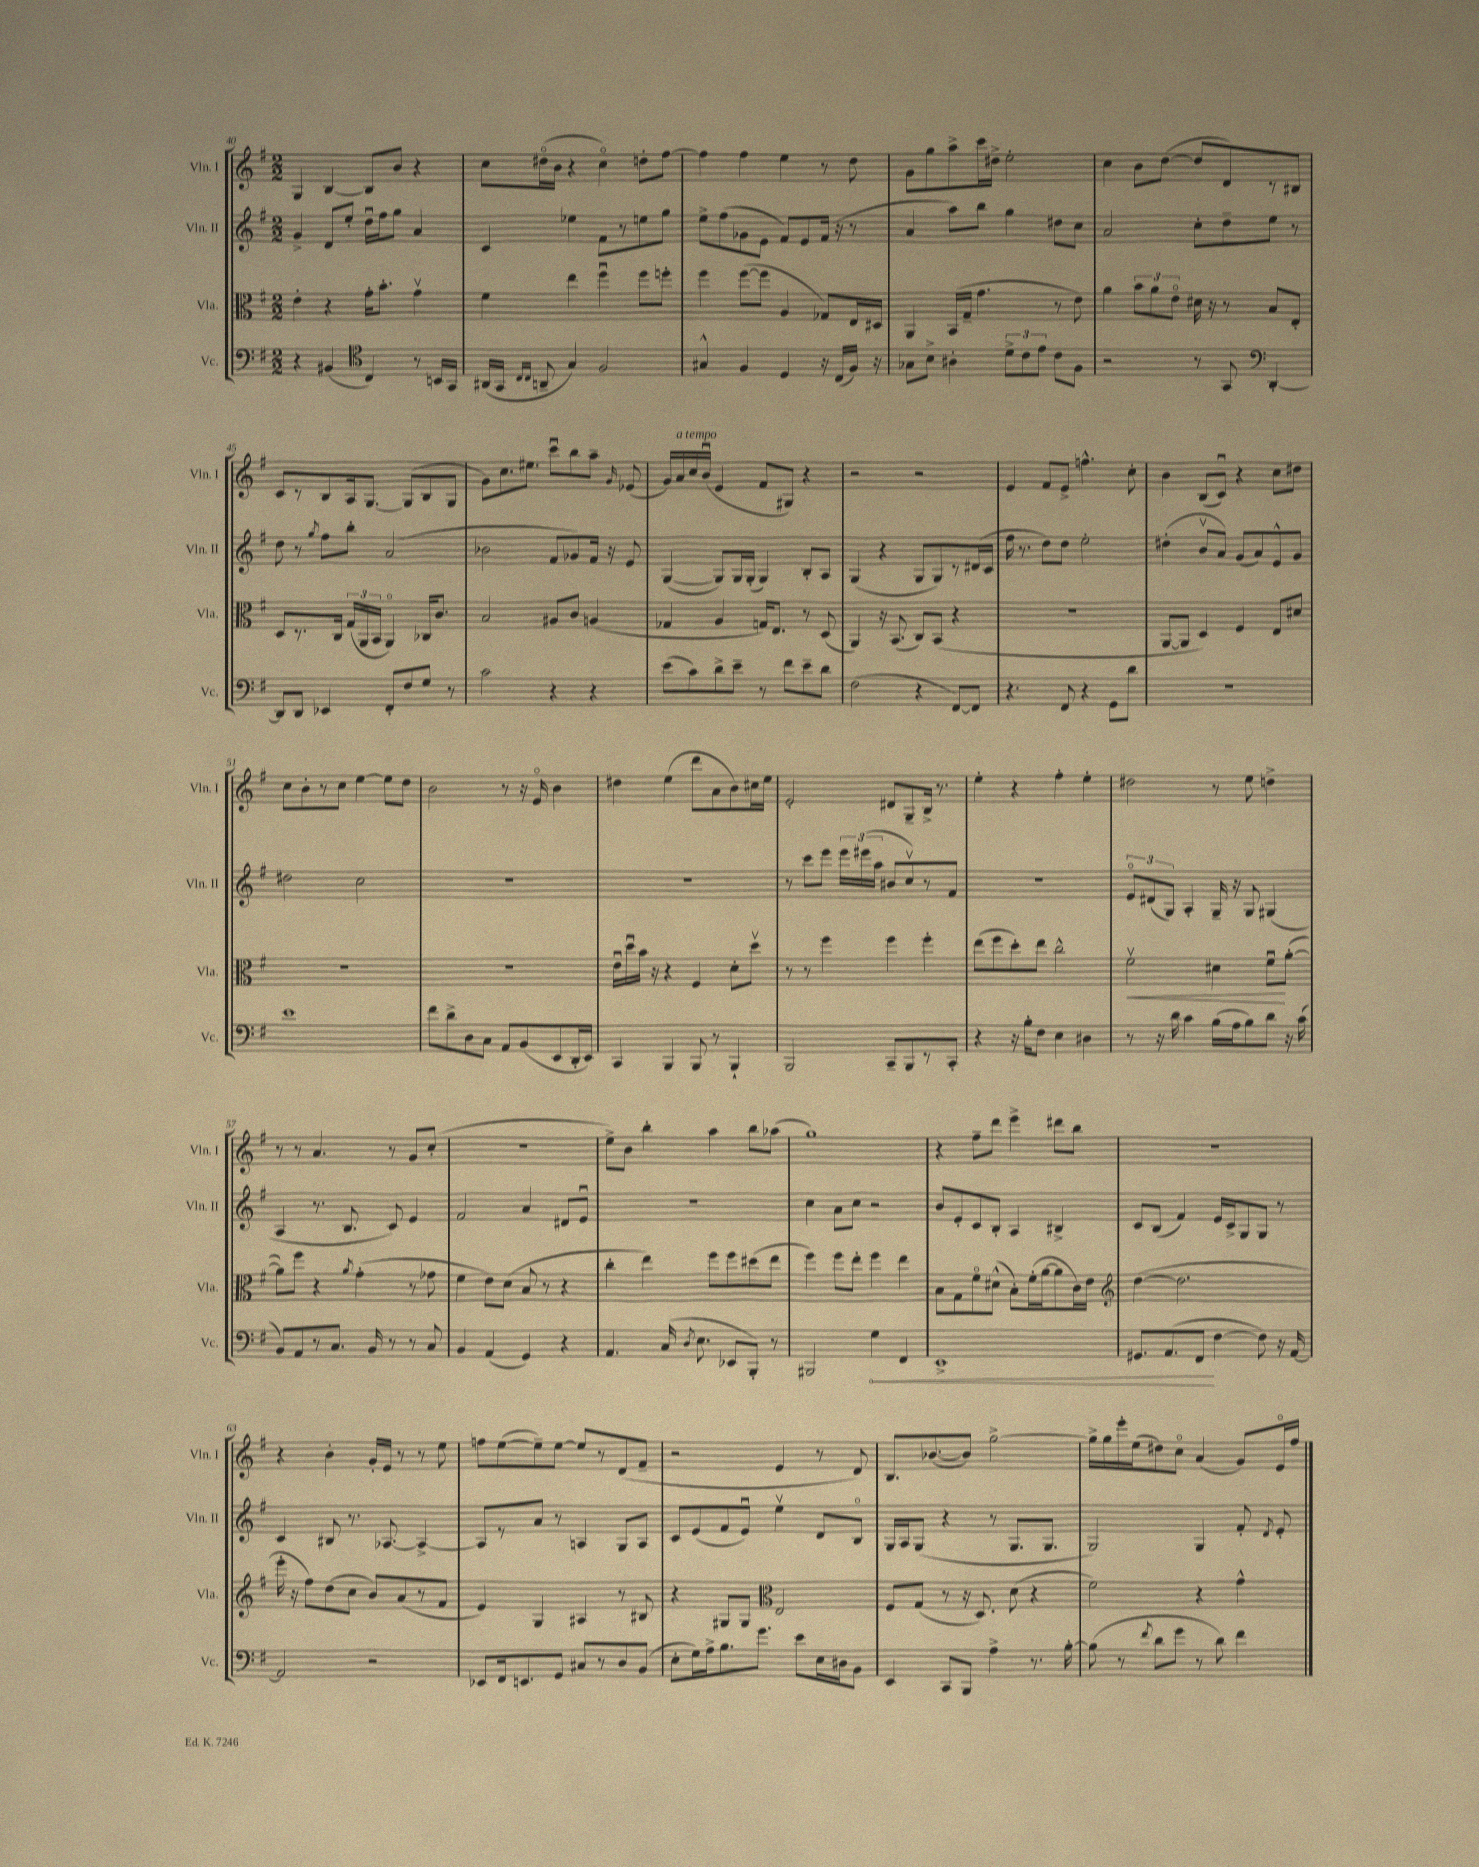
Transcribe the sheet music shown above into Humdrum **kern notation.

**kern	**kern	**kern	**kern
*staff4	*staff3	*staff2	*staff1
*clefF4	*clefC3	*clefG2	*clefG2
*k[f#]	*k[f#]	*k[f#]	*k[f#]
*M2/2	*M2/2	*M2/2	*M2/2
4r	4e'	4g^	4G
(4BB#	4r	8d	[4B
.	.	8ee'	.
*clefC4	*	*	*
4C)	16g'	16ddu	8B]
.	8.b'	16ff#	.
.	.	8gg	8b
8r	4gv	4a	4r
16BB	.	.	.
16GG	.	.	.
=	=	=	=
(16AA#	4f#	4c	8cc
16GG	.	.	.
16qqC	.	.	.
16qqC	.	.	.
8AA~	.	.	(16dd#o
.	.	.	16b
4G)	4ee	4ee-	4r
2F#	4ff#u	8f#	4cco)
.	.	8r	.
.	8ff#	8ee	8dd'
.	8ff'	8gg	[8ff#
=	=	=	=
4G#^^	4ff#	8ee^	4ff#]
.	.	(8ff#	.
4F#	([8ff#	8g-	4ff#
.	8ff#]	8e	.
4D	4A	8f#)	4ee
.	.	8e	.
16r	8G-)	(16f#	8r
(16C	.	16r	.
16F#)	16E	8r	8dd
16r	16D#	.	.
=	=	=	=
8G-	4AA	4a	8g
8B^	.	.	8gg
4A#'	(16BB	8aa)	8aa^
.	16G~	.	.
.	4.g	8bb	16ccc
.	.	.	16dd#^
12d^	.	4gg	2ee'
12c	.	.	.
12e	.	.	.
8c	8r	8dd#	.
8F#	8e)	8cc	.
=	=	=	=
2r	4a	2a	4cc
.	12b	.	8b
.	12a	.	.
.	.	.	([8dd
.	12eo	.	.
8r	16d#	8cc'	8dd]
.	16r	.	.
8GG	8r	8dd~	8d)
*clefF4	*	*	*
[4DD'	8B	8ee	8r
.	8E'	8r	8B#
=	=	=	=
8DD]	8D	8dd	8c
8DD	8.r	8r	8r
.	.	8qgg	.
4EE-	.	8ff#	8B
.	16C	.	.
.	(24G	8bb'	16A
.	24AA	.	.
.	.	.	[8.G
.	24BB	.	.
8FF#'	4AAo)	(2a	.
8F#	.	.	(8G]
8G	16C-	.	8B
.	8.c	.	.
8r	.	.	8G
=	=	=	=
2c	2B	2b-	8g)
.	.	.	8.cc
.	.	.	8.ee#
4r	8A#	8f#	8cccu
.	8c	8g-)	8bb
4r	(4A	16f#	8aa~
.	.	16r	.
.	.	.	16qqg
.	.	8e	(8e-
=	=	=	=
(8e	4G-	([4G	16g)
.	.	.	16a
8c)	.	.	16cc
.	.	.	(16bu
8d^	4A	8G])	4e
8e~	.	16G	.
.	.	(16G'	.
8r	16G)	4G)	8f#
.	8.E	.	.
8f#	.	.	8G#)
8e~	8r	8B'	4r
8d	(8D	8A	.
=	=	=	=
(2F#	4AA)	(4G	2r
.	16r	4r	.
.	(8.BB	.	.
4r	8C)	8G	2r
.	(8BB	8G)	.
[8FF#)	4r	8r	.
8FF#]	.	(16d#	.
.	.	16c	.
=	=	=	=
4.r	1r	16ff#	4e
.	.	8.r	.
.	.	8dd)	8f#
8FF#	.	8dd	8e^
4r	.	2ee'	4.ff^^
8GG	.	.	.
8d	.	.	8cc'
=	=	=	=
1r	[8AA	(4dd#'	4b
.	8AA]	.	.
.	4D)	8bv	(8B
.	.	8a)	8cu)
.	4F#	(8g	4r
.	.	8a)	.
.	8E	8e^^	8cc
.	8d#	8g	8dd#
=	=	=	=
1e	1r	2dd#	8cc
.	.	.	8b'
.	.	.	8r
.	.	.	8cc
.	.	2cc	[4ee
.	.	.	8ee]
.	.	.	8dd
=	=	=	=
8f#	1r	1r	2b
8d^	.	.	.
8D	.	.	.
8C	.	.	.
8AA	.	.	8r
(8BB	.	.	16r
.	.	.	16eo
8EE	.	.	4b
16DD'	.	.	.
16EE)	.	.	.
=	=	=	=
4CC	16eu	1r	4dd#
.	16ddu	.	.
.	16b	.	.
.	16r	.	.
4BBB	4r	.	(4ee
8BBB	4F#	.	8ddd
8r	.	.	8a
4BBB`	8d'	.	8b)
.	8ddv	.	16cc#
.	.	.	16ee
=	=	=	=
2BBB	8r	8r	2e'
.	8r	8ccc	.
.	4ff#	8eee	.
.	.	24eee	.
.	.	(24eee#	.
.	.	24aa	.
8CC~	4ff#	8b#	8d#
8BBB	.	8ccv)	8G~
8r	4ff#'	8r	16B^
.	.	.	8.r
8CC'	.	8f#	.
=	=	=	=
4r	(8ee	1r	4ee'
.	8ff#	.	.
16r	8dd')	.	4r
16B'	.	.	.
8F#	8ee	.	.
4E	2cc^^	.	4ff#'
4D#	.	.	4ee'
=	=	=	=
8r	2f#v	12eo	2dd#
.	.	(12d#	.
16r	.	.	.
.	.	12G)	.
16d	.	.	.
4c	.	4A'	.
(16B	4d#	16G~	8r
16A	.	16r	.
8B)	.	8G	8ee
8d	8f#u	(4G#	4dd^
16r	([8a'	.	.
(16c	.	.	.
=	=	=	=
8BB)	8a])	4A	8r
8AA	8ff#	.	8r
8r	4r	8.r	4.a
8.C	.	.	.
.	.	8.B	.
.	8qa	.	.
.	(4g'	.	.
16BB	.	.	.
8r	.	8c)	8r
8r	8r	4e	8g
8C	8g-	.	(8cc'
=	=	=	=
4BB	4f#	2f#	1r
(4AA	8e)	.	.
.	(8d	.	.
4GG)	8B	4a	.
.	8r	.	.
4r	4r	8d#	.
.	.	8eu	.
=	=	=	=
4.AA	4cc'	1r	8ee^)
.	.	.	8b
.	4ee)	.	4bb'
(16C	.	.	.
8qD	.	.	.
8.E	.	.	.
.	8ff#	.	4aa
8EE-	8ff#	.	.
8BBB')	(8dd#	.	8bb
8r	8ee	.	(8aa-
=	=	=	=
2BBB#	4ff#)	4cc	1gg)
.	8ff#	8a	.
.	8ee'	8cc	.
4G	4ff#	2r	.
4FF#	4ee	.	.
=	=	=	=
1EE^	8B	8b	4r
.	8G	8e'	.
.	8f#o	8c	8ff#~
.	(8d#^^	8B'	8ddd
.	8B')	4A	4eee^
.	(16f#'	.	.
.	[16a	.	.
.	8a]	4B#^	8ddd#
.	16c)	.	8bb
.	16e	.	.
=	=	=	=
*	*clefG2	*	*
8.GG#	([4dd	8c	1r
.	.	(8B	.
(8.AA	.	.	.
.	2.dd]	4f#)	.
8FF#	.	.	.
[4F#	.	16e	.
.	.	16c^	.
.	.	8G	.
8F#])	.	8G	.
16r	.	8r	.
[16AA	.	.	.
=	=	=	=
2AA]	16eee'	4c	4r
.	16r	.	.
.	8ff#)	.	.
.	(8dd	8B#	4b'
.	8cc	8.r	.
2r	8b)	.	16g'
.	.	[8.A-	16e
.	(8a	.	8r
.	8r	4A-^_	8r
.	8f#	.	8ee
=	=	=	=
8EE-	4e)	8A-]	8ff
16FF#	.	8r	([8ee
8.EE	.	.	.
.	4G	8a	8ee~])
8GG	.	8r	[8ee
8C#	4A#	4A	8ee]
8r	.	.	8r
8D	8r	8G	(8d
(8BB	8B#	8A	8f#~
=	=	=	=
8E'	4r	8c	2r
16G)	.	(8e	.
16A^	.	.	.
8.B	8G#	8f#	.
.	8G#	8eu)	.
8.g	.	.	.
*	*clefC3	*	*
.	2E	4eev	4e
8e	.	.	.
16E	.	8d	8r
16D#	.	.	.
8BB	.	8Bo	8d)
=	=	=	=
4EE	8F#	16G	8.B
.	.	16A	.
.	(8G	(8G	.
.	.	.	([8.b-
8CC	8r	4r	.
8BBB	16r	.	8b-])
.	8.D)	.	.
4A^	.	8r	[2gg^
.	(8d	8.G	.
8.r	4r	.	.
.	.	8.G	.
[16B'	.	.	.
=	=	=	=
(8B]	2f#)	2G)	16gg^]
.	.	.	16gg
8r	.	.	16eee'
.	.	.	(16ee
8qf#	.	.	.
8d	.	.	8dd#)
8g	.	.	8cco
8r	4r	4G	(4a
8d)	.	.	.
4f#	4g^^	8f#'	8g)
.	.	8qd	.
.	.	8e'	16eo
.	.	.	16ff#
==	==	==	==
*-	*-	*-	*-
